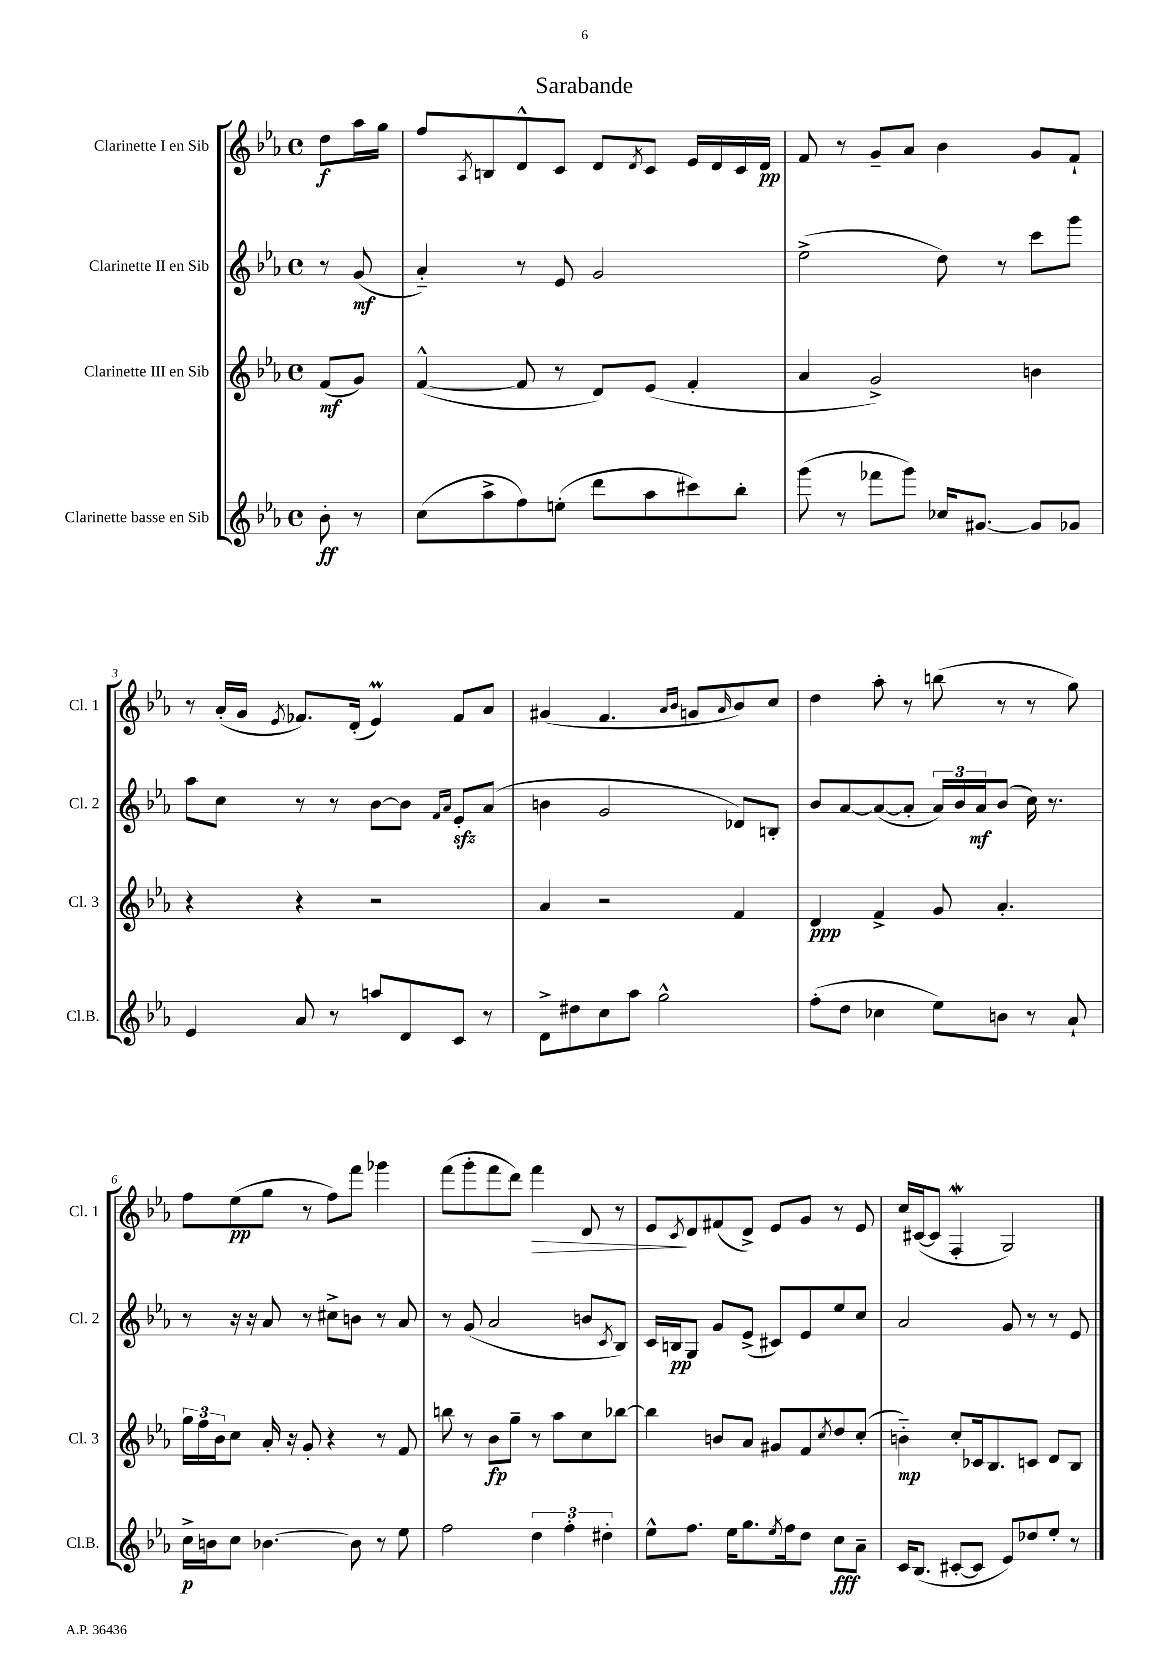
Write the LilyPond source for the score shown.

\header { title = "Sarabande" }
<<
\new StaffGroup <<
\new Staff = "s0" \with { instrumentName = "Clarinette I en Sib" shortInstrumentName = "Cl. 1" } {
    \clef treble \key ees \major \defaultTimeSignature \time 4/4 \partial 4
    d''8\f aes''16 g''16 |
    f''8 \acciaccatura { aes8 } b8 d'8-^ c'8 d'8 \acciaccatura { d'8 } c'8 ees'16 d'16 c'16 d'16\pp |
    f'8 r8 g'8-- aes'8 bes'4 g'8 f'8-! |
    r8 aes'16-.( g'16 \acciaccatura { ees'8 } fes'8.) d'16-.( ees'4\prall) fes'8 aes'8 |
    gis'4( f'4. \grace { aes'16 bes'16 } g'8 \grace { aes'16 } bes'8) c''8 |
    d''4 aes''8-. r8 b''8( r8 r8 g''8) |
    f''8 ees''8\pp( g''8 r8 f''8) f'''8 ges'''4 |
    f'''8( g'''8-. f'''8 d'''8) f'''4\> d'8 r8 |
    ees'8\! \acciaccatura { c'8 } d'8 fis'8( d'8->) ees'8 g'8 r8 ees'8 |
    c''16 cis'16~( cis'8 f4-.\mordent g2) \bar "|." |
}
\new Staff = "s1" \with { instrumentName = "Clarinette II en Sib" shortInstrumentName = "Cl. 2" } {
    \clef treble \key ees \major \defaultTimeSignature \time 4/4 \partial 4
    r8 g'8\mf( |
    aes'4-_) r8 ees'8 g'2 |
    ees''2->( d''8) r8 c'''8 g'''8 |
    aes''8 c''8 r8 r8 bes'8~ bes'8 \grace { f'16 aes'16 } ees'8-.\sfz aes'8( |
    b'4 g'2 des'8) b8-. |
    bes'8 aes'8~ aes'8~( aes'8-. \tuplet 3/2 { aes'16) bes'16 aes'16\mf } bes'8( c''16) r8. |
    r8 r16 r16 aes'8 r8 cis''8-> b'8 r8 aes'8 |
    r8 g'8( aes'2 b'8 \acciaccatura { c'8 } bes8) |
    c'16 b16\pp g8 g'8 ees'8->( cis'8) ees'8 ees''8 c''8 |
    aes'2 g'8 r8 r8 ees'8 \bar "|." |
}
\new Staff = "s2" \with { instrumentName = "Clarinette III en Sib" shortInstrumentName = "Cl. 3" } {
    \clef treble \key ees \major \defaultTimeSignature \time 4/4 \partial 4
    f'8\mf( g'8) |
    f'4~-^( f'8 r8 d'8) ees'8( f'4-. |
    aes'4 g'2->) b'4 |
    r4 r4 r2 |
    aes'4 r2 f'4 |
    d'4\ppp f'4-> g'8 aes'4.-. |
    \tuplet 3/2 { g''16 f''16 bes'16 } c''8 aes'16-. r16 g'8-. r4 r8 f'8 |
    b''8 r8 bes'8\fp g''8-- r8 aes''8 c''8 bes''8~ |
    bes''4 b'8 aes'8 gis'8 f'8 \acciaccatura { c''8 } d''8 c''8-.( |
    b'4-_\mp) c''8-. ces'16 bes8. c'8 d'8 bes8 \bar "|." |
}
\new Staff = "s3" \with { instrumentName = "Clarinette basse en Sib" shortInstrumentName = "Cl.B." } {
    \clef treble \key ees \major \defaultTimeSignature \time 4/4 \partial 4
    bes'8-.\ff r8 |
    c''8( aes''8-> f''8) e''8-.( d'''8 aes''8 cis'''8) bes''8-. |
    g'''8( r8 fes'''8 g'''8) ces''16 gis'8.~ gis'8 ges'8 |
    ees'4 aes'8 r8 a''8 d'8 c'8 r8 |
    d'8-> dis''8 c''8 aes''8 g''2-^ |
    f''8-.( d''8 ces''4 ees''8) b'8 r8 aes'8-! |
    c''16->\p b'16 c''8 bes'4.~ bes'8 r8 ees''8 |
    f''2 \tuplet 3/2 { d''4 f''4-. dis''4-. } |
    ees''8-^ f''8. ees''16 g''8. \acciaccatura { ees''8 } f''16 d''8 c''8\fff aes'8-- |
    c'16 bes8.( cis'8~-. cis'8 ees'8) des''8 ees''8-. r8 \bar "|." |
}
>>
>>
